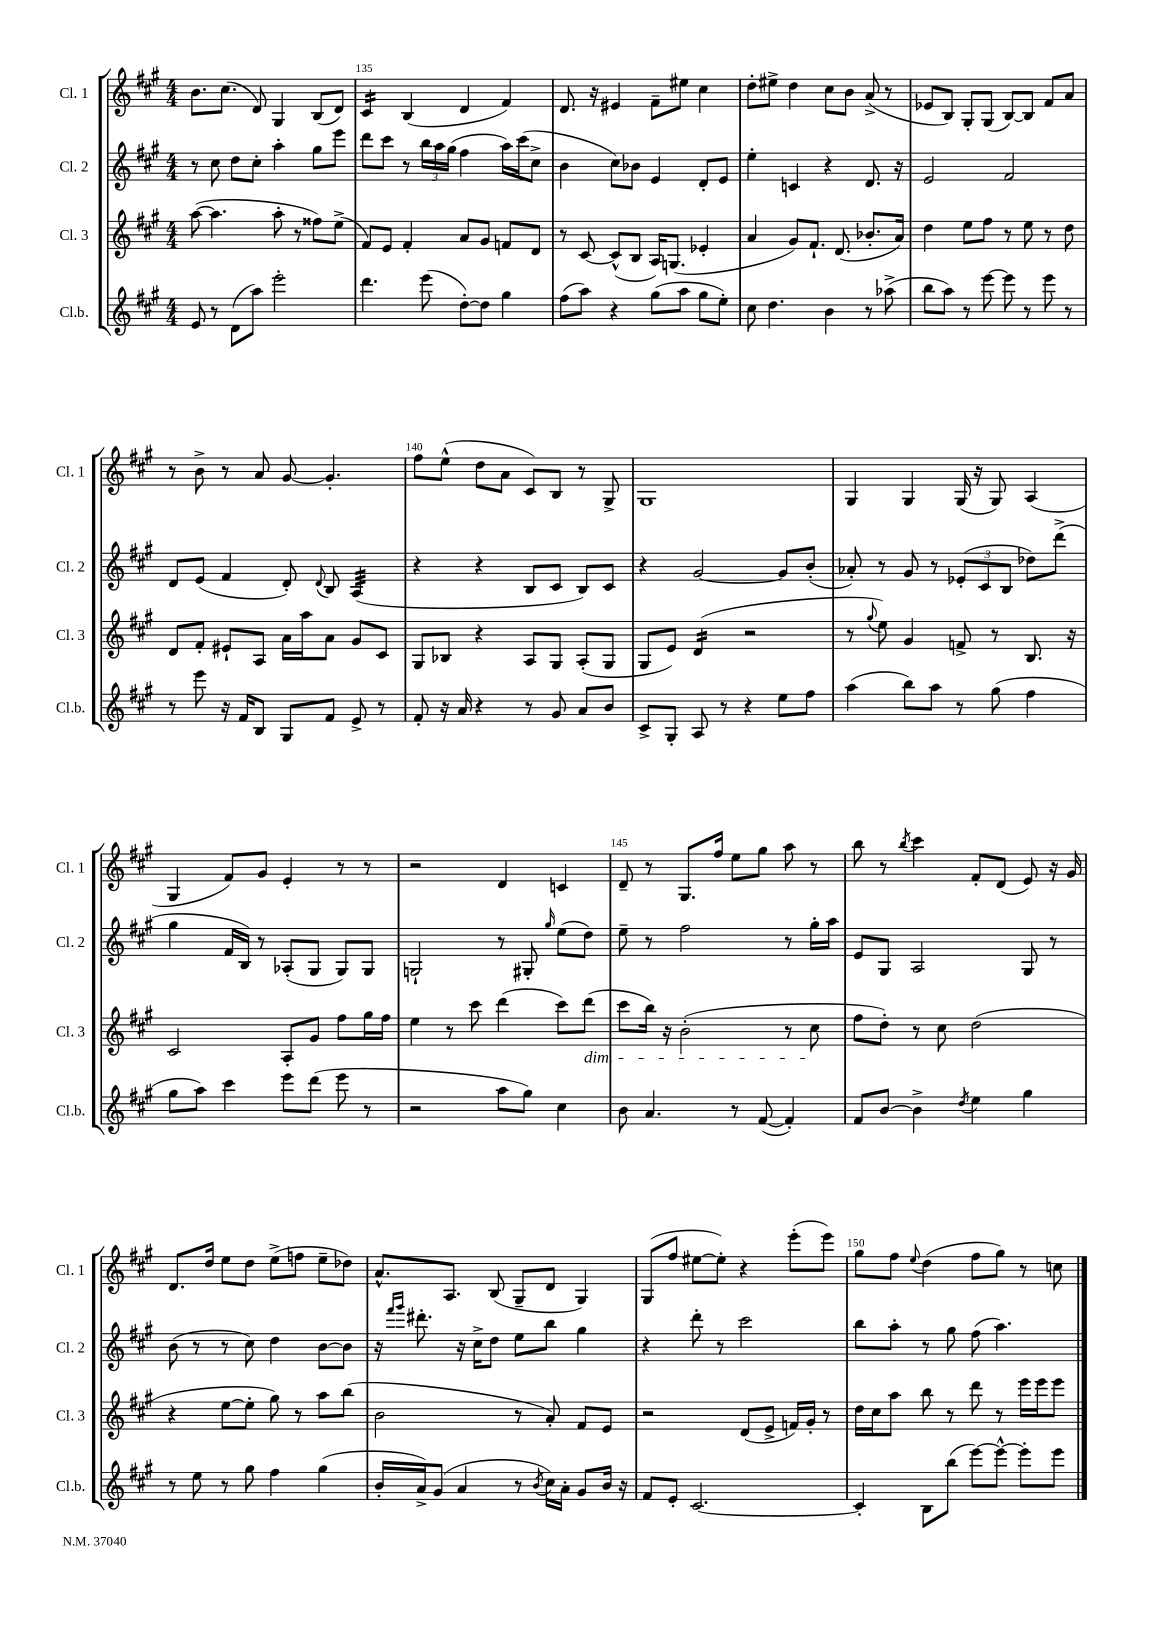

**kern	**kern	**kern	**kern
*staff4	*staff3	*staff2	*staff1
*clefG2	*clefG2	*clefG2	*clefG2
*k[f#c#g#]	*k[f#c#g#]	*k[f#c#g#]	*k[f#c#g#]
*M4/4	*M4/4	*M4/4	*M4/4
8e/	([8aa\	8r	8.b\L
8r	4.aa\]	8cc#\	.
.	.	.	(8.cc#\J
(8d\L	.	8dd\L	.
8aa\J)	.	8cc#'\J	8d/)
2eee'\	8aa'\	4aa'\	4G#/
.	8r	.	.
.	8ff##\L)	8gg#\L	(8B/L
.	(8ee^\J	8eee\J	8d/J)
=	=	=	=
4.ddd\	8f#/L)	8ddd\L	4c#/
.	8e/J	8ccc#\J	.
.	4f#'/	8r	(4B/
(8eee\	.	24bb\LL	.
.	.	24aa\	.
.	.	(24gg#\JJ	.
[8dd'\L)	8a/L	4ff#\	4d/
8dd\]J	8g#/J	.	.
4gg#\	8f/L	16aa\LL)	4f#/)
.	.	(16ccc#\J	.
.	8d/J	8cc#^\J	.
=	=	=	=
(8ff#\L	8r	4b\	8.d/
8aa\J)	[8c#/	.	.
.	.	.	16r
4r	(8c#^^/]L	8cc#\L)	4e#/
.	8B/J	8b-\J	.
(8gg#\L	16A/LK)	4e/	8f#~\L
.	(8.G/J	.	.
8aa\J	.	.	8ee#\J
8gg#\L	4e-'/	8d'/L	4cc#\
8ee'\J)	.	8e/J	.
=	=	=	=
8cc#\	4a/	4ee'\	8dd'\L
4.dd\	.	.	8ee#^\J
.	8g#/L)	4c/	4dd\
.	8.f#`/J	.	.
4b\	.	4r	8cc#\L
.	(8.d/	.	.
.	.	.	8b\J
8r	8.b-'/L	8.d/	(8a^/
(8aa-^\	.	.	8r
.	16a/Jk)	16r	.
=	=	=	=
8bb\L	4dd\	2e/	8e-/L
8aa\J)	.	.	8B/J)
8r	8ee\L	.	8G#'/L
[8eee\	8ff#\J	.	(8G#/J
8eee\]	8r	2f#/	[8B/L)
8r	8ee\	.	8B/]J
8eee\	8r	.	8f#/L
8r	8dd\	.	8a/J
=	=	=	=
8r	8d/L	8d/L	8r
8eee\	8f#'/J	(8e/J	8b^\
16r	8e#`/L	4f#/	8r
16f#/LK	.	.	.
8B/J	8A/J	.	8a/
8G#/L	16a\LL	8d'/)	[8g#/
.	16aa\J	.	.
.	.	8qqd/	.
8f#/J	8a\J	8B/	4.g#'/]
8e^/	8g#/L	(4A/	.
8r	8c#/J	.	.
=	=	=	=
8f#'/	8G#/L	4r	8ff#\L
16r	8B-/J	.	(8ee^^\J
16a/	.	.	.
4r	4r	4r	8dd\L
.	.	.	8a\J
8r	8A/L	8B/L	8c#/L)
8g#/	8G#/J	8c#/J	8B/J
8a/L	(8A'/L	8B/L)	8r
8b/J	8G#/J	8c#/J	8G#^/
=	=	=	=
8c#^/L	8G#/L	4r	1G#
8G#'/J	8e/J)	.	.
8A/	(4d/	[2g#/	.
8r	.	.	.
4r	2r	.	.
8ee\L	.	8g#/]L	.
8ff#\J	.	(8b'/J	.
=	=	=	=
(4aa\	8r	8a-'/)	4G#/
.	8qqgg#/	.	.
.	8ee\)	8r	.
8bb\L)	4g#/	8g#/	4G#/
8aa\J	.	8r	.
8r	8f^/	(12e-'/L	(16G#/
.	.	.	16r
.	.	12c#/	.
(8gg#\	8r	.	8G#/)
.	.	12B/J	.
4ff#\	8.B/	8dd-\L)	(4A/
.	.	(8ddd^\J	.
.	16r	.	.
=	=	=	=
8gg#\L	2c#/	4gg#\	4G#/
8aa\J)	.	.	.
4ccc#\	.	16f#/LL	8f#/L)
.	.	16B/JJ)	.
.	.	8r	8g#/J
8eee\L	8A'/L	(8A-'/L	4e'/
(8ddd\J	8g#/J	8G#/J	.
8eee\	8ff#\L	8G#/L)	8r
8r	16gg#\L	8G#/J	8r
.	16ff#\JJ	.	.
=	=	=	=
2r	4ee\	2G`/	2r
.	8r	.	.
.	8ccc#\	.	.
8aa\L	(4ddd\	8r	4d/
8gg#\J)	.	8G#'/	.
.	.	16qqgg#/	.
4cc#\	8ccc#\L)	(8ee\L	4c/
.	(8ddd\J	8dd\J)	.
=	=	=	=
8b\	8ccc#\L	8ee~\	8d~/
4.a/	16bb\Jk)	8r	8r
.	16r	.	.
.	(2b'\	2ff#\	8.G#/L
.	.	.	16ff#/Jk
8r	.	.	8ee\L
([8f#/	.	.	8gg#\J
4f#'/])	8r	8r	8aa\
.	8cc#\	16gg#'\LL	8r
.	.	16aa\JJ	.
=	=	=	=
8f#/L	8ff#\L	8e/L	8bb\
[8b/J	8dd'\J)	8G#/J	8r
.	.	.	8qbb/
4b^\]	8r	2A/	4ccc#\
.	8cc#\	.	.
8qdd/	.	.	.
4ee\	(2dd\	.	8f#'/L
.	.	.	(8d/J
4gg#\	.	8G#/	8e/)
.	.	8r	16r
.	.	.	16g#/
=	=	=	=
8r	4r	(8b\	8.d/L
8ee\	.	8r	.
.	.	.	16dd/Jk
8r	[8ee\L	8r	8ee\L
8gg#\	8ee'\]J	8cc#\)	8dd\J
4ff#\	8gg#\)	4dd\	(8ee^\L
.	8r	.	8ff\J
(4gg#\	8aa\L	[8b\L	8ee~\L
.	(8bb\J	8b\]J	8dd-\J)
=	=	=	=
16b'/LL	2b\	16r	8.a^^/L
.	.	16qqfff#/LL	.
.	.	16qqggg#/JJ	.
16a^/J)	.	8.ddd#'\	.
(8g#/J	.	.	.
.	.	.	8.A/J
4a/	.	16r	.
.	.	16cc#^\LK	.
.	.	8dd\J	(8B/
8r	8r	8ee\L	8G#~/L
8qb/	.	.	.
16cc#\LL)	8a'/)	8bb\J	8d/J
16a'\JJ	.	.	.
8g#/L	8f#/L	4gg#\	4G#/)
16b/Jk	8e/J	.	.
16r	.	.	.
=	=	=	=
8f#/L	2r	4r	(8G#/L
8e'/J	.	.	8ff#/J
[2.c#/	.	8ddd'\	[8ee#\L
.	.	8r	8ee#'\]J)
.	(8d/L	2ccc#\	4r
.	8e^/J	.	.
.	16f/LL)	.	(8eee'\L
.	16g#'/JJ	.	.
.	8r	.	8eee\J)
=	=	=	=
4c#'/]	16dd\LL	8bb\L	8gg#\L
.	16cc#\J	.	.
.	8aa\J	8aa'\J	8ff#\J
.	.	.	8qqee/
8B\L	8bb\	8r	(4dd\
(8bb\J	8r	8gg#\	.
[8eee\L)	8ddd\	(8ff#\	8ff#\L
8eee^^\_J	8r	4.aa\)	8gg#\J)
8eee'\]L	16eee\LL	.	8r
.	16eee\J	.	.
8eee\J	8eee\J	.	8cc\
==	==	==	==
*-	*-	*-	*-
